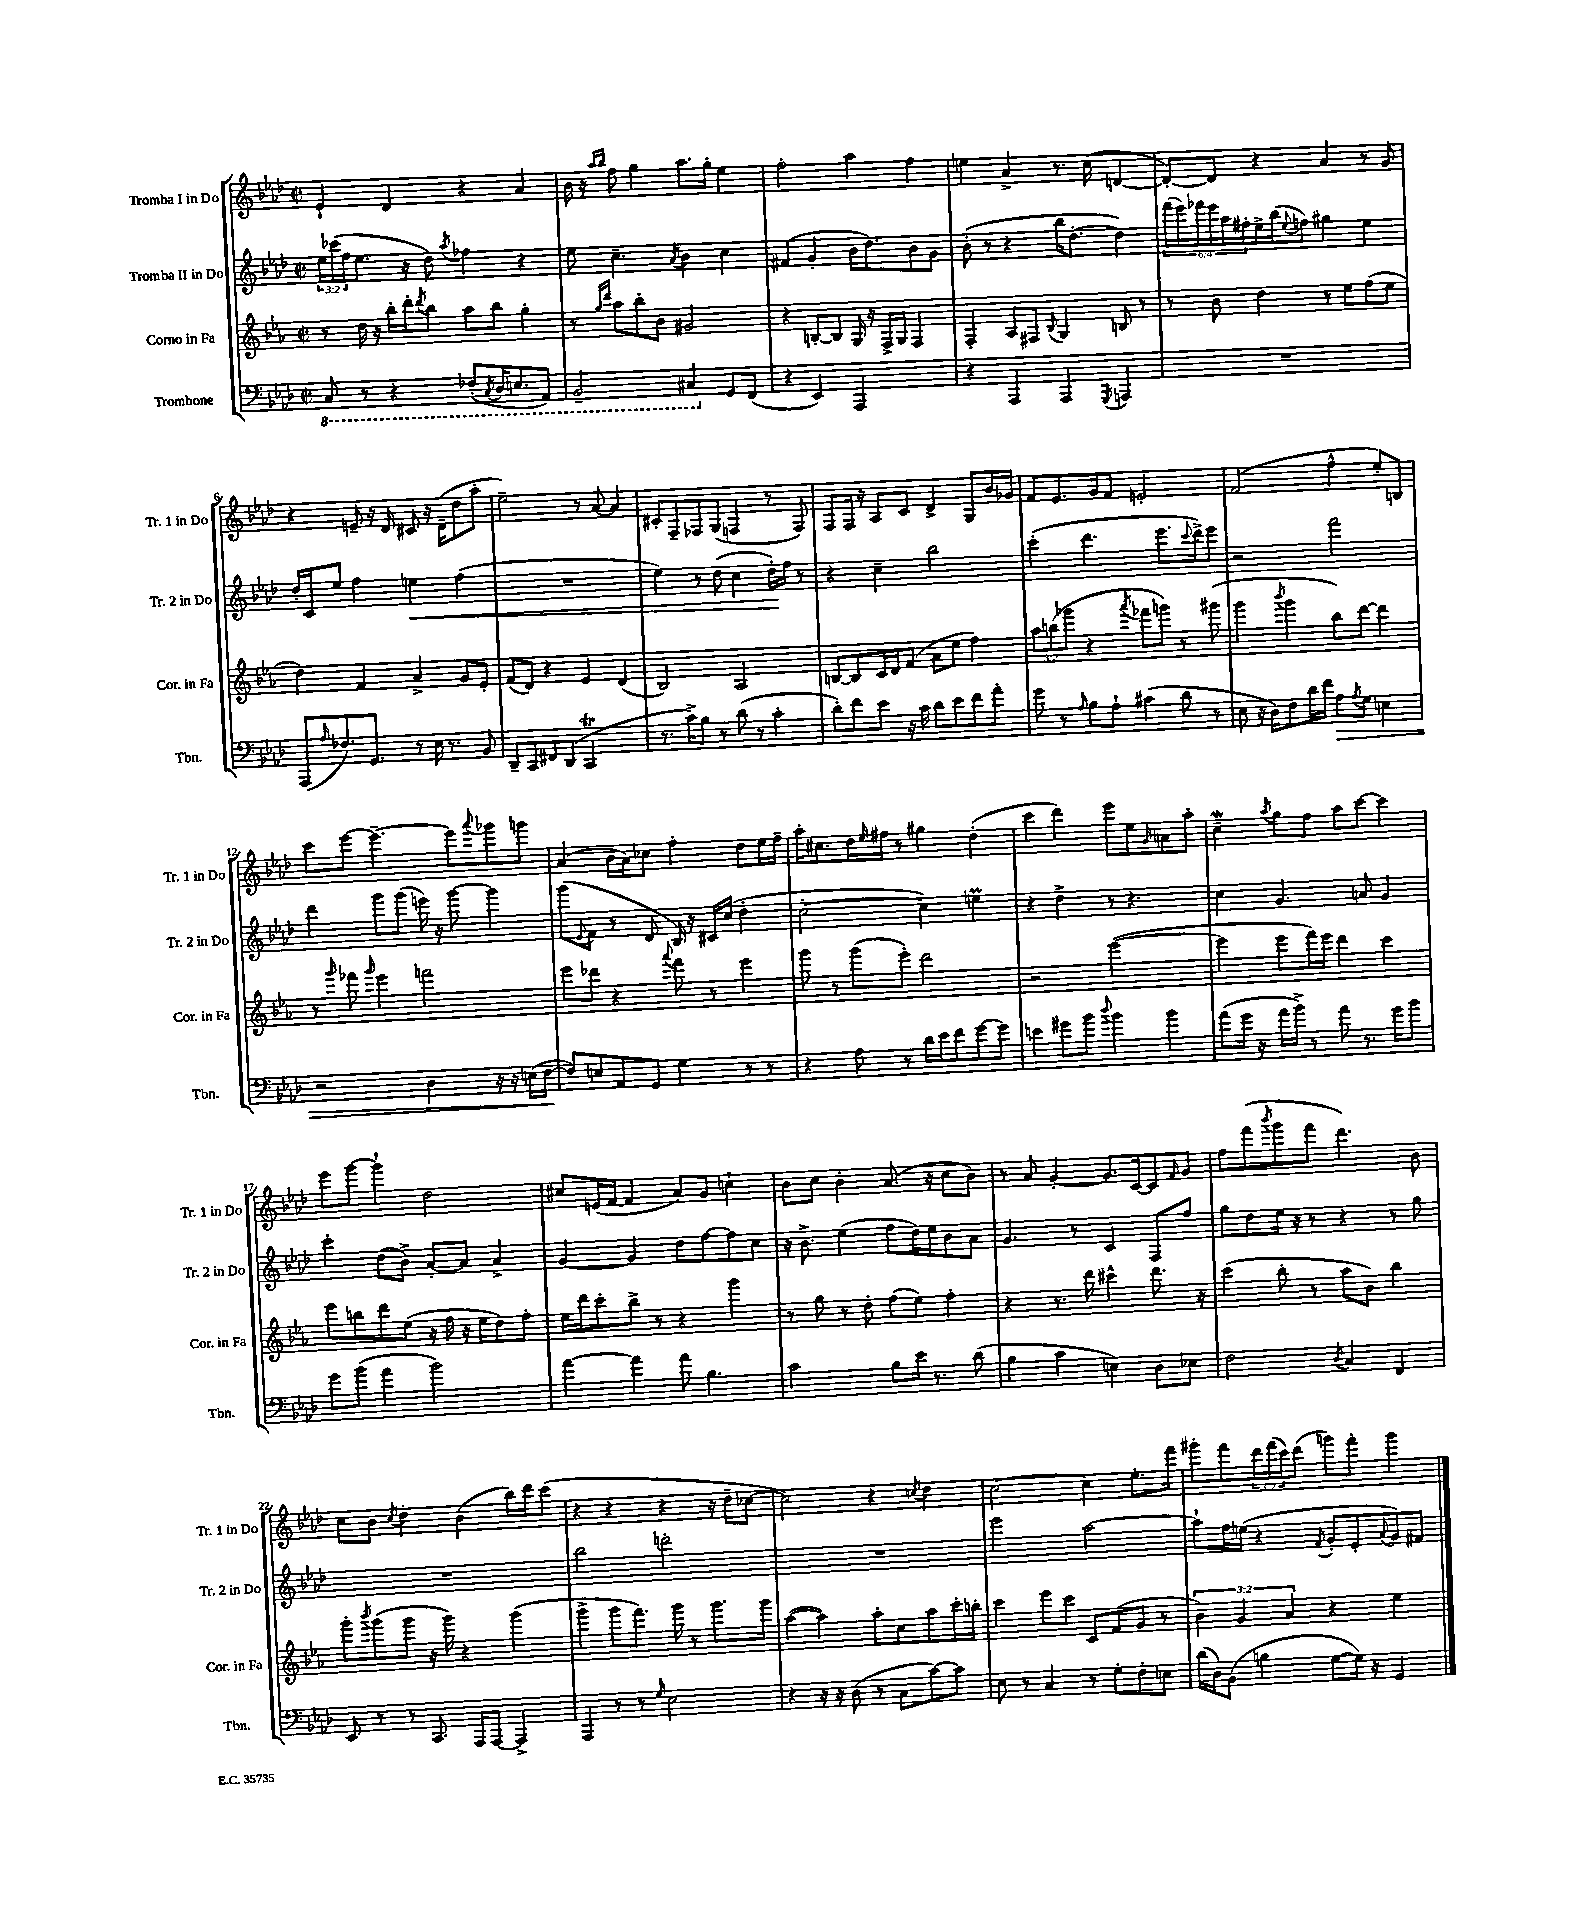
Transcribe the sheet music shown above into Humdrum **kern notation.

**kern	**kern	**kern	**kern
*staff4	*staff3	*staff2	*staff1
*clefF4	*clefG2	*clefG2	*clefG2
*k[b-e-a-d-]	*k[b-e-a-]	*k[b-e-a-d-]	*k[b-e-a-d-]
*M2/2	*M2/2	*M2/2	*M2/2
*met(c|)	*met(c|)	*met(c|)	*met(c|)
8CC/	8r	24ee-\LL	4e-`/
.	.	(24ccc-\	.
.	.	24ff\J	.
8r	16dd\	8.ee-\J	.
.	16r	.	.
4r	16bb-'\LL	.	4d-/
.	16ddd'\J	16r	.
.	8qddd/	.	.
.	8bb-\J	8dd-\)	.
.	.	8qaa-/	.
(8FF-'/L	8aa-\L	4ff-\	4r
8qCC/	.	.	.
16DD-/K	8bb-\J	.	.
8.EE/	.	.	.
.	4gg'\	4r	4a-/
8AAA-/J)	.	.	.
=	=	=	=
2BBB-~/	8r	8ee-\	16b-\
.	.	.	16r
.	16qqgg/LL	.	16qqaa-/LL
.	16qqddd/JJ	.	16qqbb-/JJ
.	8aa-\L	4.cc~\	8ff\
.	8bb-'\	.	4gg\
.	8b-\J	.	.
.	.	8qa-/	.
4CC#/	2g#/	4b-\	8.aa-\L
.	.	.	16gg'\Jk
8GG/L	.	4cc\	4ee-\
(8FF/J	.	.	.
=	=	=	=
4r	4r	(4f#/	2ff'\
4EE-/)	[8B'/L	4g'/	.
.	8B/]J	.	.
2AAA-/	16G/	16b-\LK	4aa-\
.	16r	8.dd-\)	.
.	16F^/LL	.	.
.	16G/JJ	.	.
.	4F/	8b-\	4ff\
.	.	8g\J	.
=	=	=	=
4r	4F'/	(8b-'\	4ee\
.	.	8r	.
4AAA-/	8A-/L	4r	4a-^/
.	8F#/J	.	.
.	8qqB-/	.	.
4AAA-/	4G/	16bb-\LK	8.r
.	.	[8.dd-'\J	.
.	.	.	(16cc\
8qGGG/	.	.	.
4AAA/	8B/	4dd-\])	[4d/
.	8r	.	.
=	=	=	=
1r	8r	(24fff\LL	8d'/_L)
.	.	24eee-\)	.
.	.	24fff-\	.
.	8b-\	24eee-\	8d/]J
.	.	24aa-\	.
.	.	24ff#'\	.
.	4dd\	16ee-^\	4r
.	.	(16bb-\J	.
.	.	8qqee-/	.
.	.	8ff\J)	.
.	8r	4gg#\	4a-/
.	8ee-\L	.	.
.	(8ff\	4ee-\	8r
.	8ee-\J	.	8g/
=	=	=	=
(8AAA-/L	4dd\)	16dd-'/LL	4r
.	.	16c/J	.
16qqA-/	.	.	.
8.F-/)	.	8ee-/J	.
.	4f/	4ff\	8e~/
8.GG/J	.	.	.
.	.	.	16r
.	.	.	16d-/
8r	4a-^/	4ee\	8c#/
16E-\	.	.	16r
8.r	.	.	(16d-~\LK
.	8g/L	(4ff\	8dd-\
8BB-/	8e-'/J	.	8aa-'\J
=	=	=	=
8DD-~/L	(8f/L	1r	2ee-~\)
8CC/	8d/J)	.	.
8FF#/	4r	.	.
(8DD-/J	.	.	.
2CC/	4e-/	.	8r
.	.	.	[8a-/
.	(4d/	.	4a-/]
=	=	=	=
8.r	2B-/)	4ee-\)	8c#'/L
.	.	.	8F~/
16c^\LK)	.	.	.
8B-\J	.	8r	8F-/
8r	.	(8dd-\	(8G/J
(8d-\	2A-/	4cc\	4F/
8r	.	.	.
4c'\	.	16dd-'\LL)	8r
.	.	16ff\JJ	.
.	.	8r	8F/)
=	=	=	=
8d-'\L)	[8B/L	4r	8F/L
8f\	8B/]	.	16F/Jk
.	.	.	16r
8e-\J	16c/L	4cc~\	8A-/L
.	16d/J	.	.
16r	(8f/J	.	8c/J
16c\	.	.	.
8d-\L	8a-\L	2bb-\	4d-^/
8e-\	8ee-\J	.	.
8f\	4ff\)	.	8G/L
8a-'\J	.	.	16b-/L
.	.	.	16g-/JJ
=	=	=	=
8g\	12aa-\L	(4ccc'\	8f/L
.	(12bb\	.	.
8r	.	.	8.e-/
.	12ggg-\J	.	.
16qqA-/	.	.	.
8B-\L	4r	4.ddd-\	.
.	.	.	16g/k
8A-`\J	.	.	8f/J
.	8qaaa-/	.	.
(4c#\	8fff-\L	.	2e'/
.	8ggg\J)	8.eee-\L	.
8d-\	8r	.	.
.	.	8qqccc/	.
.	.	16ddd-^\k)	.
8r	(8ggg#\	8eee-\J	.
=	=	=	=
8E-\	4ggg\	2r	(2f/
16r	.	.	.
16D-\LK)	.	.	.
.	8qbbb-/	.	.
8F\	4ggg\	.	.
16d-\L	.	.	.
16f\JJ	.	.	.
8A-\L	8bb-\L)	2fff\	4ff^^\
8qA-/	.	.	.
8G\J	[8ddd\J	.	.
4E\	4ddd\]	.	8ee-'/L)
.	.	.	8B/J
=	=	=	=
2r	8r	4ddd-\	8ccc\L
.	16qqggg/	.	.
.	8fff-\	.	[8eee-\J
.	16qqggg/	.	.
.	4eee-\	8ggg\L	4.eee-~\_
.	.	(8ggg\J	.
4D-\	2fff\	16eee\)	.
.	.	16r	.
.	.	[8ggg\	8eee-\]L
.	.	.	8qqaaa-/
16r	.	4ggg\]	8ggg-\
16r	.	.	.
(16E\LL	.	.	8ggg\J
[16F\JJ	.	.	.
=	=	=	=
8F/]L)	8eee-\L	(8ggg\L	(4a-/
.	.	8qqe-/	.
8E/	8ddd-\J	8f\J	.
8AA-/	4r	8r	16b-\LL
.	.	.	16a-\J)
8GG/J	.	8d-/	8cc-\J
.	8qqaaa-/	.	.
4G\	8fff\	16B-/)	4ff'\
.	.	16r	.
.	8r	16c#/LL	.
.	.	(16cc/JJ	.
8r	4eee-\	4dd-'\	8dd-\L
8r	.	.	16ee-\L
.	.	.	16ff~\JJ
=	=	=	=
4r	8ggg\	[2cc'\	16aa-'\LK
.	.	.	8.cc#\
.	8r	.	.
8A-\	(8ggg\L	.	16dd-\L
.	.	.	16qqee-/
.	.	.	16ff#\JJ
8r	8eee-'\J)	.	8r
16d-\LL	2ddd\	4cc\])	4gg#\
16e-\J	.	.	.
8f\	.	.	.
[8g\	.	4ee\	(4dd-'\
8g\]J	.	.	.
=	=	=	=
4e\	2r	4r	4ccc\
8g#\L	.	4dd-^\	4ddd-\)
8b-\J	.	.	.
8qqdd-/	.	.	.
4b-\	([2eee-\	8r	8eee-\L
.	.	4.r	8ee-\
.	.	.	16qqg/
4b-\	.	.	8a\
.	.	.	8aa-'\J
=	=	=	=
(8a-\L	4eee-\]	4cc\	4cc~\
16g\Jk	.	.	.
16r	.	.	.
.	.	.	8qaa-/
16a-\LL	8eee-\L	4.g/	8gg\L
16b-^\JJ)	.	.	.
8r	16fff\L)	.	8ff\J
.	16eee-\JJ	.	.
8a-\	4ddd\	.	8aa-\L
8.r	.	8a/	[8ccc\J
.	4ccc\	4g/	4ccc\]
16g\LK	.	.	.
8b-\J	.	.	.
=	=	=	=
8g\L	8eee-\L	4ccc'\	8eee-\L
(8b-\J	8bb\	.	[8ggg\J
4a-\	8ddd\	(8dd-\L	4ggg`\]
.	(8ee-\J	8b-^\J)	.
2b-\)	16r	[8a-'/L	2dd-\
.	16ff\	.	.
.	16r	8a-/]J	.
.	16ee-\LK	.	.
.	8dd\)	4a-^/	.
.	8ff'\J	.	.
=	=	=	=
[4a-\	16ee-\LL	[4g/	8cc#/L
.	16ddd\J	.	.
.	8ccc'\	.	(16e/L
.	.	.	[16f/JJ
4a-\]	8bb-^\J	4g/]	4f/]
.	8r	.	.
8a-\	4r	8dd-\L	8a-/L)
4.B-\	.	[8ff\	8g/J
.	4ggg\	8ff\]	4cc`\
.	.	8cc\J	.
=	=	=	=
2c\	8r	16r	8b-\L
.	.	8.b-^\	.
.	8gg\	.	8cc\J
.	8r	(4ee-\	4b-'\
.	8dd'\	.	.
8B-\L	(8ff\L	8ff\L	(8.a-/
16e-\Jk	8ee-\J)	16dd-\L)	.
8.r	.	16ee-\J	16r
.	4ff'\	8b-\	8cc\L
(8d-\	.	8a-\J	8b-\J)
=	=	=	=
4B-\	4r	4.g/	8r
.	.	.	8a-/
4c\	8.r	.	[4g'/
.	.	8r	.
.	16ddd\	.	.
4E\)	4ccc#^^\	4c/	8.g/]L
.	.	.	[16c/k
8D-\L	8.ddd\	8F/L	8c/]
.	.	.	16qqf/
8E-\J	.	8ff/J	8g/J
.	16r	.	.
=	=	=	=
2F\	(4ccc\	8gg\L	8ff\L
.	.	8dd-\	(8fff\
.	.	.	8qbbb-/
.	8bb-'\	16ee-\Jk	8ggg\
.	.	16r	.
.	8r	8r	8fff\J
8qD-/	.	.	.
4C/	8aa-\L	4r	4.ddd-\)
.	8b-\J)	.	.
4FF/	4bb-\	8r	.
.	.	8gg\	8b-\
=	=	=	=
8EE-/	8ggg'\L	1r	8cc\L
.	8qbbb-/	.	.
8r	(8ggg\	.	8b-\J
.	.	.	8qcc/
8r	8ggg\J	.	4dd-'\
8.CC/	16r	.	.
.	16ggg\)	.	.
.	4r	.	(4b-\
16AAA-/LK	.	.	.
[8AAA-/J	.	.	.
4AAA-^/]	(4ggg\	.	16bb-\LL)
.	.	.	16ddd-\J
.	.	.	(8ccc\J
=	=	=	=
4AAA-/	4ggg^\	2bb-\	4r
8r	8ggg\L	.	4r
8r	8.fff\J)	.	.
16qqG/	.	.	.
2E-\	.	2ddd'\	4r
.	16ggg\	.	.
.	8r	.	.
.	8.ggg\L	.	16r
.	.	.	16dd-~\LK
.	.	.	[8cc-\J
.	16ggg\Jk	.	.
=	=	=	=
4r	([4aa-\	1r	2cc-\])
16r	4aa-\])	.	.
16r	.	.	.
(8D-\	.	.	.
8r	8aa-'\L	.	4r
8C\L	8cc\	.	.
.	.	.	8qcc/
[8c\)	8aa-\	.	4dd-\
8c\]J	16ccc'\L	.	.
.	16bb'\JJ	.	.
=	=	=	=
8E-\	4ccc\	2eee-\	[2cc\
8r	.	.	.
4C/	8eee-\L	.	.
.	8ccc\J	.	.
8r	8c/L	[2aa-\	4cc\]
8G'\L	(8f/	.	.
8F'\	8g/J	.	8.ee-'\L
8E\J	8r	.	.
.	.	.	16fff\Jk
=	=	=	=
(16d-\LL	6b-\)	8aa-`\]L	8ggg#'\L
16D-\J)	.	.	.
(8BB-\J	.	16ff\L	8fff\
.	6g/	.	.
.	.	(16ee\JJ	.
4B\	.	4r	24ddd-\L
.	.	.	(24fff\
.	6a-/	.	24ccc\J)
.	.	.	(8ddd-\J
.	.	8qf/	.
[8G\L	4r	8g'/L	8ggg\L)
16G\]Jk)	.	8e-'/	8fff'\J
16r	.	.	.
.	.	8qqa-/	.
4GG/	4ee-\	8g/)	4ggg\
.	.	8f#/J	.
==	==	==	==
*-	*-	*-	*-
